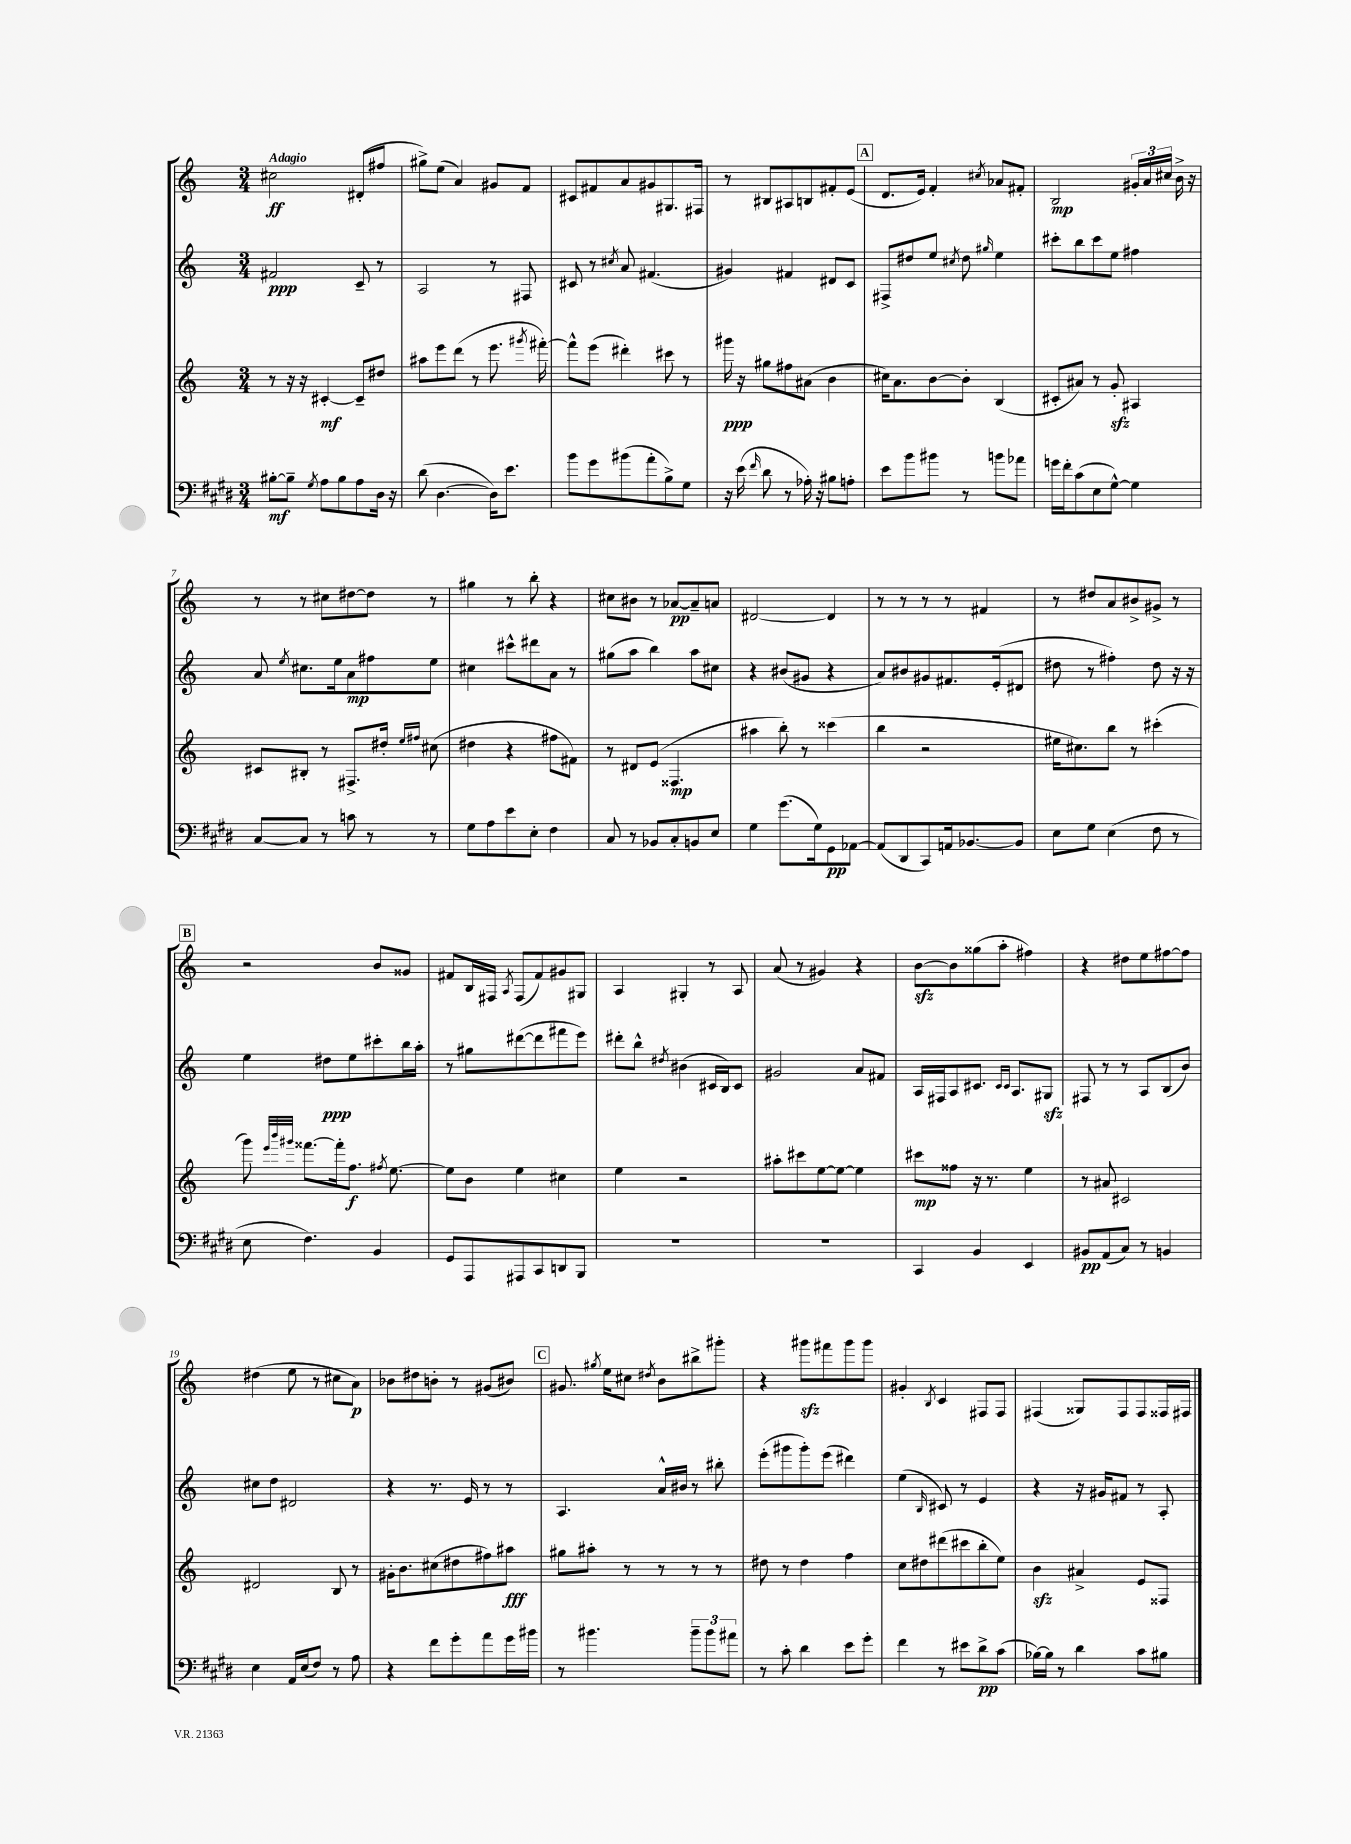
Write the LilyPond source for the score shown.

<<
\new StaffGroup <<
\new Staff = "s0" {
    \clef treble \key c \major \numericTimeSignature \time 3/4 \tempo "Adagio"
    \autoBeamOff cis''2\ff dis'8[-.( fis''8] |
    gis''8[->) e''8]( a'4) gis'8[ f'8] |
    cis'8[ fis'8 a'8 gis'8 gis8. fis16] |
    r8 bis8[ ais8 b8 fis'8-. e'8]( |
    \mark \markup { \box "A" } d'8.[ e'16]) f'4-. \acciaccatura { cis''8 } aes'8[ fis'8]-. |
    b2\mp \tuplet 3/2 { gis'16[-. a'16 cis''16] } b'16-> r16 |
    r8 r8 cis''8[ dis''8~ dis''8] r8 |
    gis''4 r8 b''8-. r4 |
    cis''8[ bis'8] r8 aes'8[~\pp aes'8-- a'8] |
    dis'2~ dis'4 |
    r8 r8 r8 r8 fis'4 |
    r8 dis''8[ a'8 bis'8-> gis'8]-> r8 |
    \mark \markup { \box "B" } r2 b'8[ gisis'8] |
    fis'8[ b16 fis16] \acciaccatura { a8 } fis8[( fis'8) gis'8 gis8] |
    a4 gis4-. r8 a8 |
    a'8( r8 gis'4) r4 |
    b'8[~\sfz b'8 gisis''8( a''8]-. fis''4) |
    r4 dis''8[ e''8 fis''8~ fis''8] |
    dis''4( e''8 r8 cis''8[ a'8]\p) |
    bes'8[ dis''8 b'8]-. r8 gis'8[( bis'8]) |
    \mark \markup { \box "C" } gis'8. \acciaccatura { gis''8 } e''16[ cis''8] \acciaccatura { dis''8 } b'8[ bis''8-> gis'''8]-. |
    r4 gis'''8[\sfz fis'''8 gis'''8 gis'''8] |
    gis'4-. \acciaccatura { b8 } c'4 fis8[ fis8] |
    fis4( gisis8[) fis8 fis8 fisis16 fis16] \bar "|." |
}
\new Staff = "s1" {
    \clef treble \key c \major \numericTimeSignature \time 3/4
    \autoBeamOff fis'2\ppp c'8-- r8 |
    a2 r8 fis8 |
    cis'8 r8 \acciaccatura { cis''8 } a'8 fis'4.( |
    gis'4) fis'4 dis'8[ c'8] |
    \mark \markup { \box "A" } fis8[-> dis''8 e''8] \acciaccatura { cis''8 } dis''8 \grace { gis''16 } e''4 |
    cis'''8[-. b''8 cis'''8 e''8] fis''4 |
    a'8 \acciaccatura { e''8 } cis''8.[ e''16 a'8\mp fis''8 e''8] |
    cis''4 cis'''8[-^ dis'''8 a'8] r8 |
    gis''8[( a''8] b''4) a''8[ cis''8] |
    r4 bis'8[( gis'8] r4 |
    a'8[) bis'8 gis'8 fis'8. e'16-.( dis'8] |
    dis''8 r8 fis''4-.) dis''8 r16 r16 |
    \mark \markup { \box "B" } e''4 dis''8[\ppp e''8 cis'''8-. b''16 a''16]-. |
    r8 gis''8[ dis'''8~( dis'''8 fis'''8 e'''8]) |
    dis'''8[-. b''8]-^ \acciaccatura { dis''8 } bis'4( cis'16[ b16) cis'8] |
    gis'2 a'8[ fis'8] |
    a16[ fis16 a8 cis'8.] \grace { cis'16[ cis'16] } a8.[ gis8]\sfz |
    fis8 r8 r8 a8[ b8( b'8]) |
    cis''8[ d''8] dis'2 |
    r4 r8. e'16 r8 r8 |
    \mark \markup { \box "C" } a4. a'16[-^ bis'16] r8 bis''8-. |
    e'''8[-.( gis'''8 gis'''8-.) e'''8]( dis'''4) |
    e''4( \grace { b16 } cis'8) r8 e'4 |
    r4 r16 gis'16[ fis'8] r8 a8-. \bar "|." |
}
\new Staff = "s2" {
    \clef treble \key c \major \numericTimeSignature \time 3/4
    \autoBeamOff r8 r16 r16 cis'4~-.\mf cis'8[-- dis''8] |
    ais''8[ e'''8 d'''8]( r8 e'''8. \acciaccatura { gis'''8 } fis'''16~-.) |
    fis'''8[-^ e'''8]( dis'''4-.) cis'''8 r8 |
    gis'''16\ppp r16 gis''8[ fis''8 ais'8]( b'4 |
    \mark \markup { \box "A" } cis''16[) a'8. b'8~ b'8]-. b4( |
    cis'8[-. ais'8]) r8 g'8-.\sfz ais4 |
    cis'8[ bis8]-. r8 fis8.[-> dis''16]-. \grace { e''16[ fis''16] } cis''8( |
    dis''4 r4 fis''8[ fis'8]) |
    r8 dis'8[ e'8]( fisis4.\mp |
    ais''4 b''8-.) r8 cisis'''4( |
    b''4 r2 |
    eis''16[ cis''8.) b''8] r8 cis'''4-.( |
    \mark \markup { \box "B" } g'''8) \grace { e'''32[ b'''32 gis'''32] } fisis'''8.[~ fisis'''16-. f''8.]\f \acciaccatura { fis''8 } e''8.~ |
    e''8[ b'8] e''4 cis''4 |
    e''4 r2 |
    ais''8[-. cis'''8 e''8~ e''8]~ e''4 |
    cis'''8[\mp fisis''8] r16 r8. e''4 |
    r8 ais'8 cis'2 |
    dis'2 b8 r8 |
    gis'16[-. b'8. cis''8( dis''8 fis''8) ais''8]\fff |
    \mark \markup { \box "C" } gis''8[ ais''8]-. r8 r8 r8 r8 |
    dis''8 r8 dis''4 f''4 |
    c''8[ dis''8 dis'''8( cis'''8 b''8-. e''8]) |
    b'4\sfz ais'4-> e'8[ fisis8] \bar "|." |
}
\new Staff = "s3" {
    \clef bass \key e \major \numericTimeSignature \time 3/4
    \autoBeamOff bis8[~-.\mf bis8]-- \acciaccatura { gis8 } a8[ bis8 a8 dis16] r16 |
    dis'8( dis4.~ dis16[) e'8.] |
    b'8[ gis'8 bis'8( a'8-. b8->) gis8] |
    r16 e'16( \grace { fis'16 } dis'8 r8 aes16-.) r16 bis8[ a8]-. |
    \mark \markup { \box "A" } e'8[ b'8 bis'8] r8 b'8[ aes'8] |
    g'16[ fis'16-. cis'8( e8 gis8]~-^) gis4 |
    cis8[~ cis8] r8 c'8 r8 r8 |
    gis8[ a8 e'8 e8]-. fis4 |
    cis8 r8 bes,8[ cis8-. b,8 e8] |
    gis4 gis'8.[( gis16) gis,8\pp aes,8]~ |
    aes,8[( dis,8 cis,8) a,16 bes,8.~ bes,8] |
    e8[ gis8] e4( fis8 r8 |
    \mark \markup { \box "B" } e8 fis4.) b,4 |
    gis,8[ a,,8 ais,,8 cis,8 d,8 b,,8] |
    R2. |
    R2. |
    cis,4 b,4 e,4 |
    bis,8[\pp a,8( cis8]) r8 b,4 |
    e4 a,16[ e16( fis8]) r8 a8 |
    r4 fis'8[ gis'8-. a'8 gis'16 bis'16] |
    \mark \markup { \box "C" } r8 bis'4. \tuplet 3/2 { bis'8[-- bis'8 ais'8] } |
    r8 cis'8-. dis'4 e'8[ gis'8]-. |
    fis'4 r8 eis'8[ dis'8->\pp cis'8]( |
    bes16[~) bes16] r8 dis'4 cis'8[ bis8] \bar "|." |
}
>>
>>
